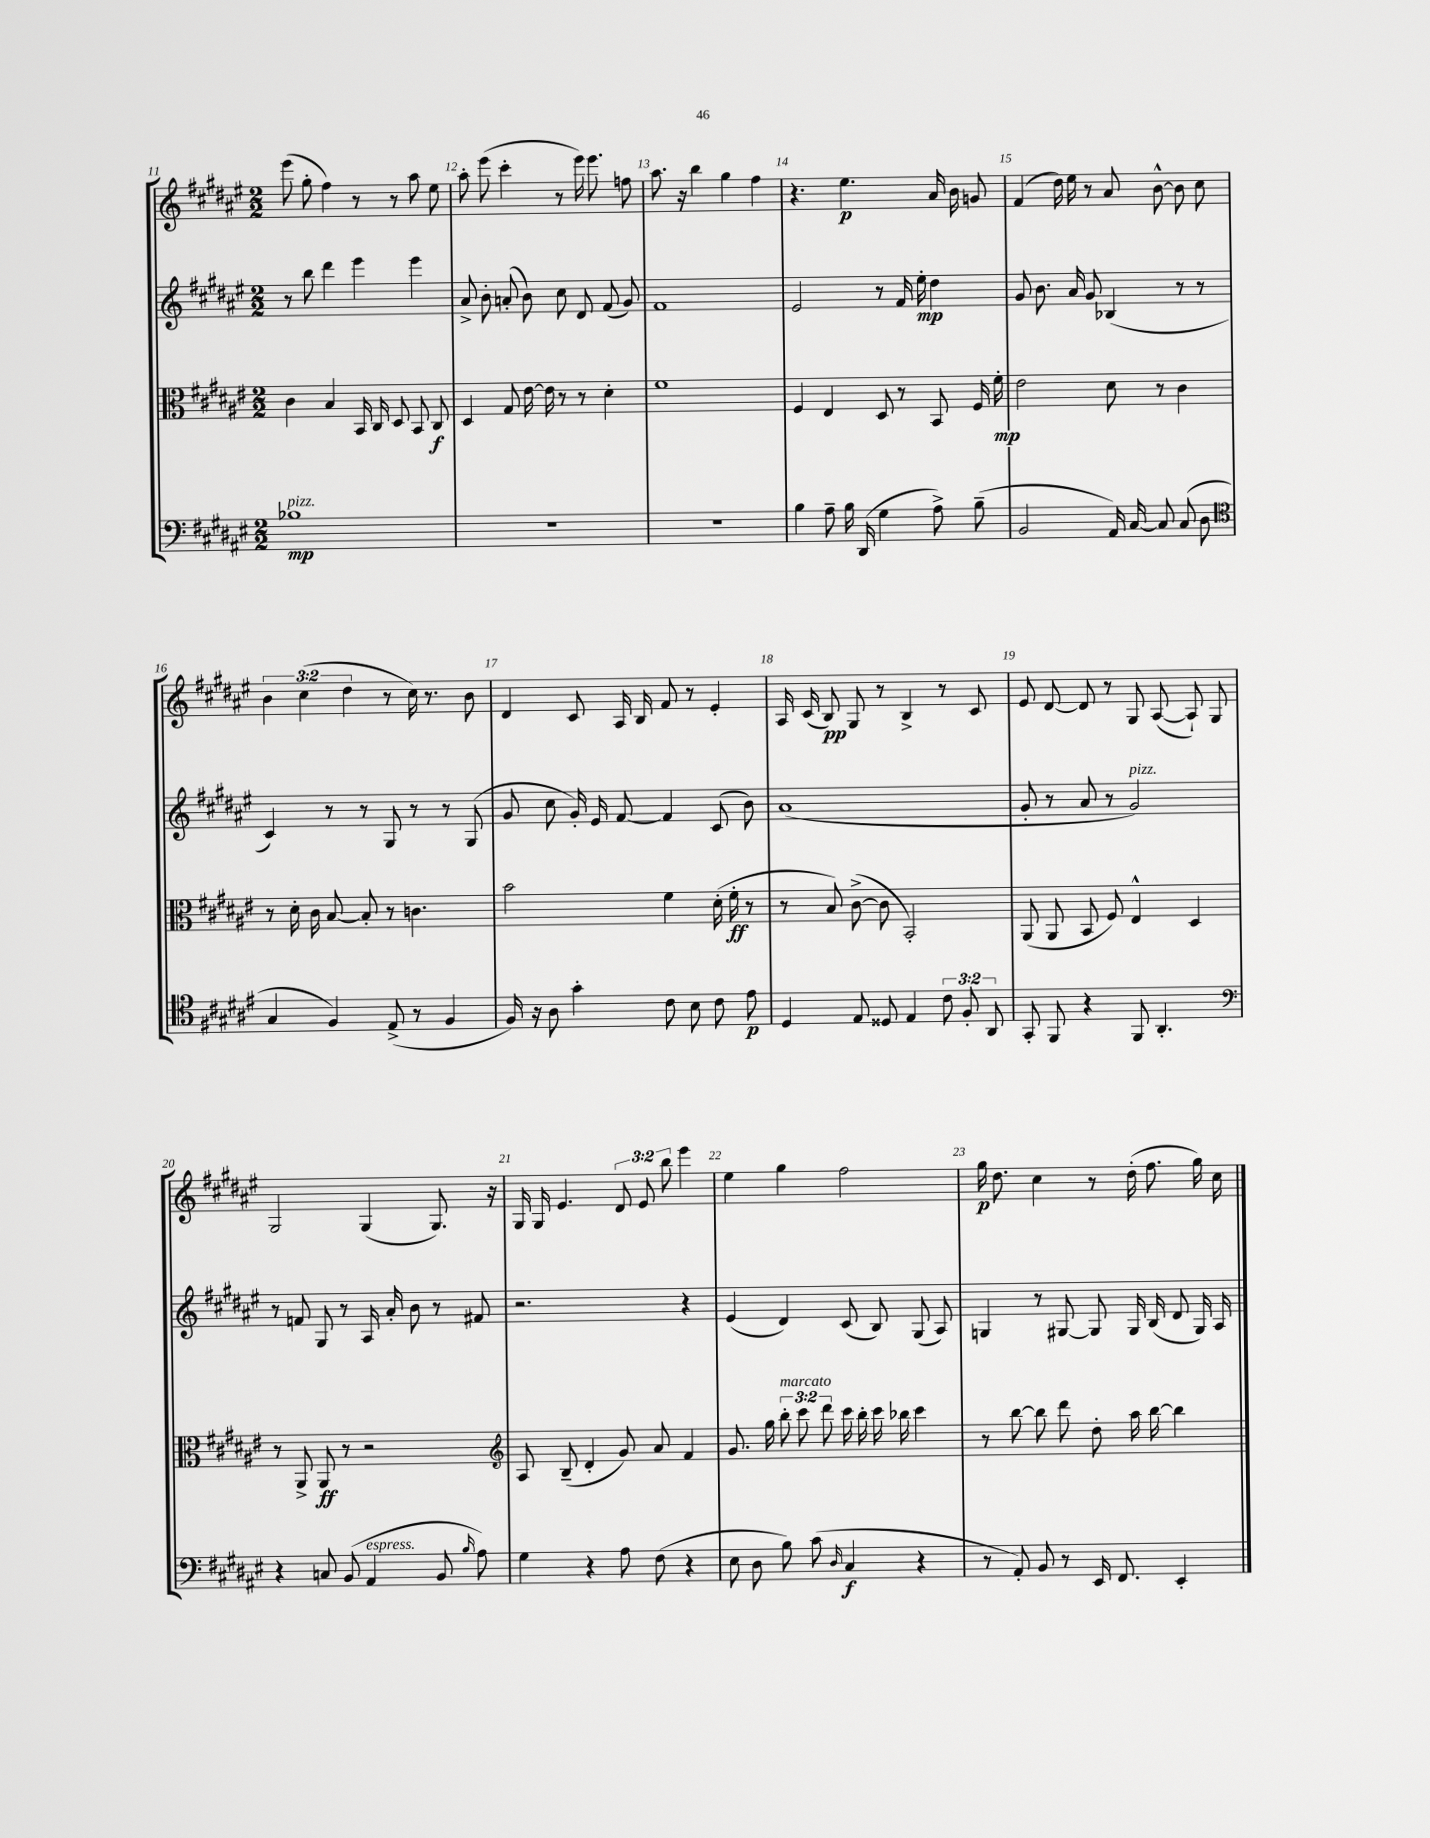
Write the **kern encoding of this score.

**kern	**dynam	**kern	**dynam	**kern	**dynam	**kern	**dynam
*part4	*part4	*part3	*part3	*part2	*part2	*part1	*part1
*staff4	*staff4	*staff3	*staff3	*staff2	*staff2	*staff1	*staff1
*clefF4	*	*clefC3	*	*clefG2	*	*clefG2	*
*k[f#c#g#d#a#e#]	*	*k[f#c#g#d#a#e#]	*	*k[f#c#g#d#a#e#]	*	*k[f#c#g#d#a#e#]	*
*M2/2	*	*M2/2	*	*M2/2	*	*M2/2	*
=11	=11	=11	=11	=11	=11	=11	=11
!LO:TX:a:i:t=pizz.	!	!	!	!	!	!	!
1B-X	mp	4c#\	.	8r	.	(8eee#\	.
.	.	.	.	8bb\	.	8gg#'\	.
.	.	4B/	.	4ddd#\	.	4ff#\)	.
.	.	16BB/	.	4eee#\	.	8r	.
.	.	16C#/	.	.	.	.	.
.	.	8D#/	.	.	.	8r	.
.	.	8BB/	.	4eee#\	.	8aa#\	.
.	.	8C#/	f	.	.	8ee#\	.
=12	=12	=12	=12	=12	=12	=12	=12
1r	.	4D#/	.	8a#^/	.	8aa#'\	.
.	.	.	.	8b'\	.	(8eee#\	.
.	.	8G#/	.	(8an'/	.	4ccc#'\	.
.	.	[16e#\	.	8b\)	.	.	.
.	.	16e#\]	.	.	.	.	.
.	.	8r	.	8cc#\	.	8r	.
.	.	8r	.	8d#/	.	16eee#\)	.
.	.	.	.	.	.	8.eee#\	.
.	.	4d#'\	.	(8f#/	.	.	.
.	.	.	.	8g#/)	.	8ffn\	.
=13	=13	=13	=13	=13	=13	=13	=13
1r	.	1f#	.	1f#	.	8.aa#\	.
.	.	.	.	.	.	16r	.
.	.	.	.	.	.	4bb\	.
.	.	.	.	.	.	4gg#\	.
.	.	.	.	.	.	4ff#\	.
=14	=14	=14	=14	=14	=14	=14	=14
4B\	.	4F#/	.	2e#/	.	4.r	.
8A#~\	.	4E#/	.	.	.	.	.
16B\	.	.	.	.	.	4.ee#\	p
(16DD#/	.	.	.	.	.	.	.
4G#\	.	8D#/	.	8r	.	.	.
.	.	8r	.	16f#/	.	.	.
.	.	.	.	16ee#'\	mp	.	.
8A#^\)	.	8BB/	.	4dd#\	.	16a#/	.
.	.	.	.	.	.	16b\	.
(8B~\	.	16F#/	.	.	.	8gn/	.
.	.	16f#'\	mp	.	.	.	.
=15	=15	=15	=15	=15	=15	=15	=15
2BB/	.	2e#\	.	8g#/	.	(4f#/	.
.	.	.	.	8.b\	.	.	.
.	.	.	.	.	.	16dd#\)	.
.	.	.	.	16a#/	.	16ee#\	.
.	.	.	.	8g#/	.	8r	.
16AA#/)	.	8d#\	.	(4B-X/	.	8a#/	.
[16C#/	.	.	.	.	.	.	.
8C#/]	.	8r	.	.	.	[8b^^\	.
(8C#/	.	4c#\	.	8r	.	8b\]	.
8D#\	.	.	.	8r	.	8cc#\	.
!!LO:LB:g=z
=16	=16	=16	=16	=16	=16	=16	=16
*clefC4	*	*	*	*	*	*	*
4G#/	.	8r	.	4c#/)	.	6b\	.
.	.	16d#'\	.	.	.	.	.
.	.	.	.	.	.	(6cc#\	.
.	.	16c#\	.	.	.	.	.
4F#/)	.	[8B/	.	8r	.	.	.
.	.	.	.	.	.	6dd#\	.
.	.	8B'/]	.	8r	.	.	.
(8E#^/	.	8r	.	8G#/	.	8r	.
8r	.	4.cn\	.	8r	.	16cc#\)	.
.	.	.	.	.	.	8.r	.
4F#/	.	.	.	8r	.	.	.
.	.	.	.	(8G#/	.	8b\	.
=17	=17	=17	=17	=17	=17	=17	=17
16F#/)	.	2b\	.	8g#/	.	4d#/	.
16r	.	.	.	.	.	.	.
8A#\	.	.	.	8cc#\	.	.	.
4g#'\	.	.	.	16g#'/)	.	8c#/	.
.	.	.	.	16e#/	.	.	.
.	.	.	.	[8f#/	.	16A#/	.
.	.	.	.	.	.	16B/	.
8c#\	.	4f#\	.	4f#/]	.	8f#/	.
8B\	.	.	.	.	.	8r	.
8c#\	.	(16d#'\	.	(8c#/	.	4e#'/	.
.	.	16f#'\	ff	.	.	.	.
8e#\	p	8r	.	8b\)	.	.	.
=18	=18	=18	=18	=18	=18	=18	=18
4D#/	.	8r	.	(1a#	.	16A#/	.
.	.	.	.	.	.	(16c#/	.
.	.	8B/)	.	.	.	8B/)	pp
8E#/	.	([8c#^\	.	.	.	8G#/	.
8D##X/	.	8c#\]	.	.	.	8r	.
4E#/	.	2BB'/)	.	.	.	4B^/	.
12c#\	.	.	.	.	.	8r	.
12F#'/	.	.	.	.	.	.	.
.	.	.	.	.	.	8c#/	.
12AA#/	.	.	.	.	.	.	.
=19	=19	=19	=19	=19	=19	=19	=19
8GG#'/	.	(8AA#/	.	8g#'/	.	8e#/	.
8FF#/	.	8AA#/	.	8r	.	[8d#/	.
4r	.	8BB/	.	8a#/	.	8d#/]	.
.	.	8F#/)	.	8r	.	8r	.
!	!	!	!	!LO:TX:a:i:t=pizz.	!	!	!
8FF#/	.	4E#^^/	.	2g#/)	.	8G#/	.
4.AA#'/	.	.	.	.	.	([8A#/	.
.	.	4D#/	.	.	.	8A#`/])	.
.	.	.	.	.	.	8G#/	.
!!LO:LB:g=z
=20	=20	=20	=20	=20	=20	=20	=20
*clefF4	*	*	*	*	*	*	*
4r	.	8r	.	8r	.	2G#/	.
.	.	8AA#^/	.	8fn/	.	.	.
8Cn/	.	8AA#/	ff	8G#/	.	.	.
(8BB/	.	8r	.	8r	.	.	.
!LO:TX:a:i:t=espress.	!	!	!	!	!	!	!
4AA#/	.	2r	.	16A#/	.	(4G#/	.
.	.	.	.	16a#'/	.	.	.
.	.	.	.	8b\	.	.	.
8BB/	.	.	.	8r	.	8.G#/)	.
16qqB/	.	.	.	.	.	.	.
8A#\)	.	.	.	8f#X/	.	.	.
.	.	.	.	.	.	16r	.
=21	=21	=21	=21	=21	=21	=21	=21
*	*	*clefG2	*	*	*	*	*
4G#\	.	8A#/	.	2.r	.	16G#/	.
.	.	.	.	.	.	16G#/	.
.	.	(8B~/	.	.	.	4.e#/	.
4r	.	4d#'/	.	.	.	.	.
8A#\	.	8g#/)	.	.	.	12d#/	.
.	.	.	.	.	.	12e#/	.
(8F#\	.	8a#/	.	.	.	.	.
.	.	.	.	.	.	12bb\	.
4r	.	4f#/	.	4r	.	4eee#\	.
=22	=22	=22	=22	=22	=22	=22	=22
8E#\	.	8.g#/	.	(4e#/	.	4ee#\	.
8D#\	.	.	.	.	.	.	.
.	.	16gg#\	.	.	.	.	.
!	!	!LO:TX:a:i:t=marcato	!	!	!	!	!
8B\)	.	12bb'\	.	4d#/)	.	4gg#\	.
.	.	12ccc#\	.	.	.	.	.
(8c#\	.	.	.	.	.	.	.
.	.	12ddd#\	.	.	.	.	.
16qqD#/	.	.	.	.	.	.	.
4C#/	f	16ccc#\	.	(8c#/	.	2ff#\	.
.	.	16bb'\	.	.	.	.	.
.	.	16ccc#\	.	8B/)	.	.	.
.	.	16bb-X\	.	.	.	.	.
4r	.	4ccc#\	.	(8G#/	.	.	.
.	.	.	.	8A#/)	.	.	.
=23	=23	=23	=23	=23	=23	=23	=23
8r	.	8r	.	4Gn/	.	16gg#\	p
.	.	.	.	.	.	8.dd#\	.
8AA#'/)	.	[8bb\	.	.	.	.	.
8BB/	.	8bb\]	.	8r	.	4cc#\	.
8r	.	8ddd#\	.	[8G#X/	.	.	.
16EE#/	.	8dd#'\	.	8G#/]	.	8r	.
8.FF#/	.	.	.	.	.	.	.
.	.	16aa#\	.	16G#/	.	(16dd#'\	.
.	.	[16bb\	.	(16B/	.	8.ff#\	.
4EE#'/	.	4bb\]	.	8d#/	.	.	.
.	.	.	.	16G#/)	.	16gg#\)	.
.	.	.	.	16A#/	.	16cc#\	.
==	==	==	==	==	==	==	==
*-	*-	*-	*-	*-	*-	*-	*-
